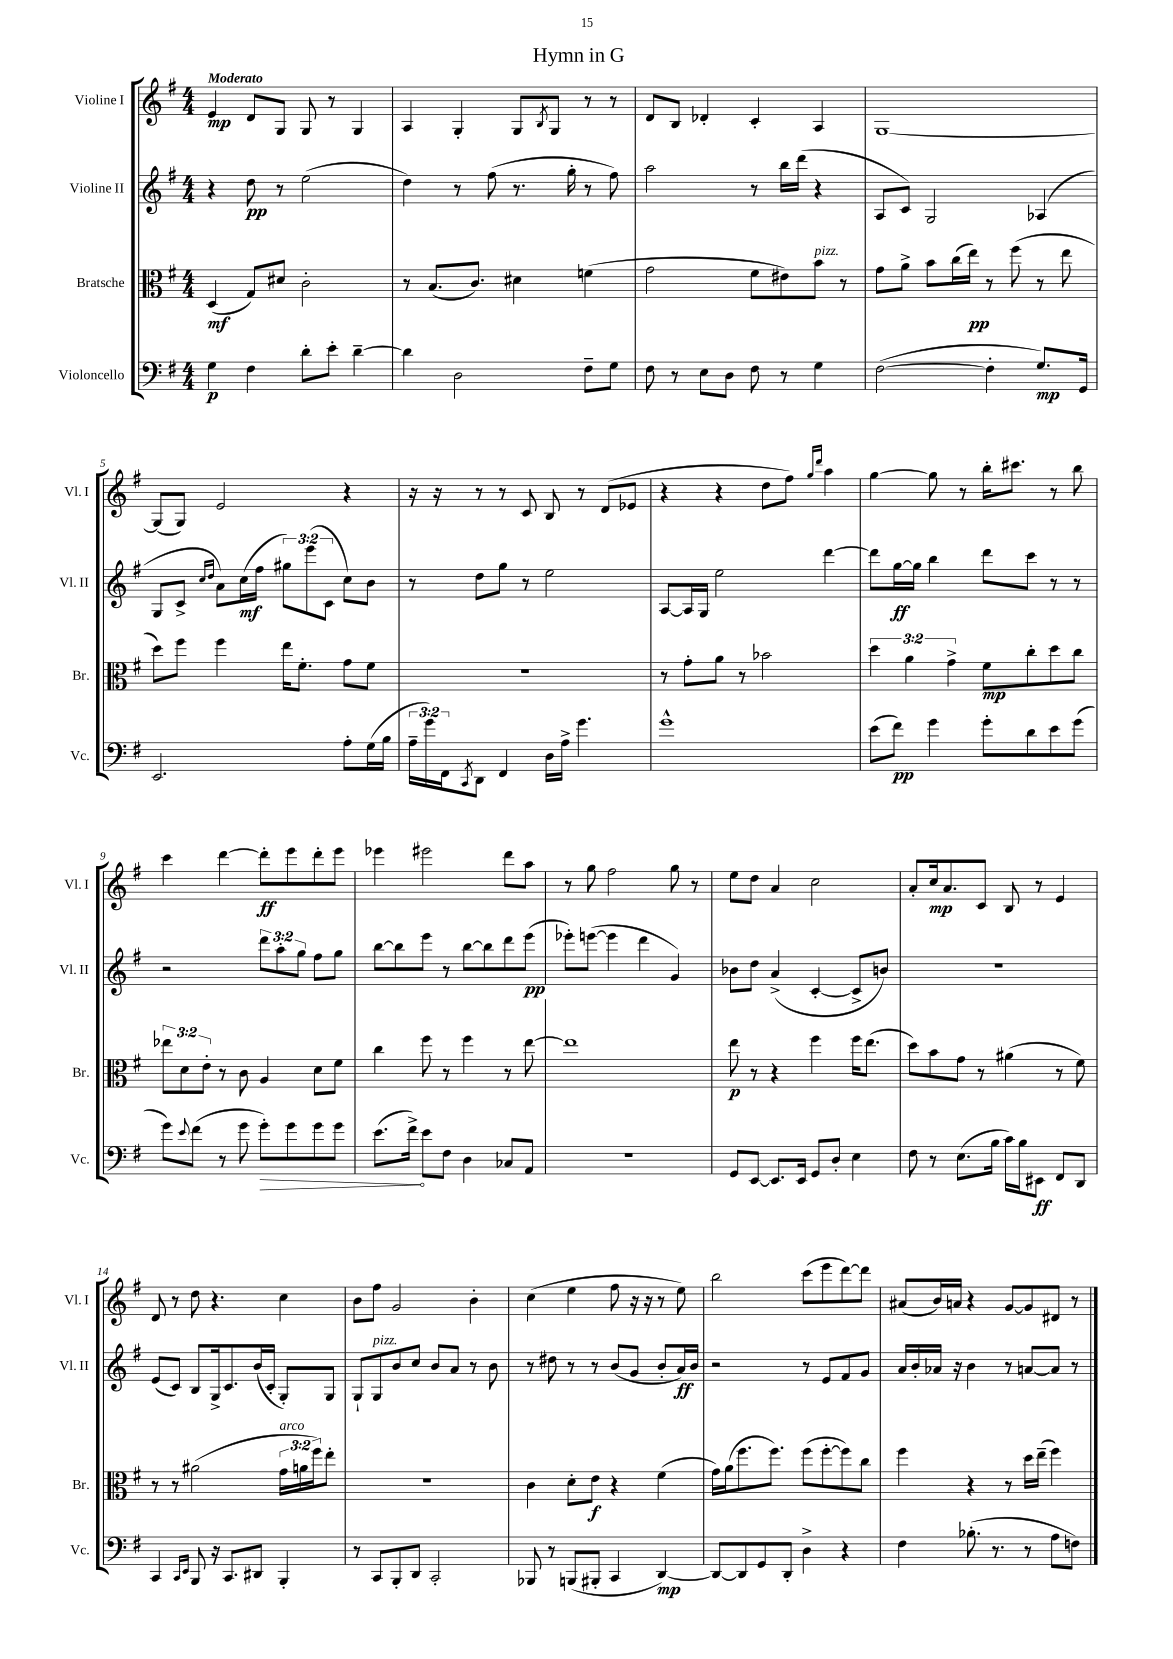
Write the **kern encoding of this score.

**kern	**kern	**kern	**kern
*staff4	*staff3	*staff2	*staff1
*clefF4	*clefC3	*clefG2	*clefG2
*k[f#]	*k[f#]	*k[f#]	*k[f#]
*M4/4	*M4/4	*M4/4	*M4/4
4G\	(4D/	4r	4e/
4F#\	8G/L)	8dd\	8d/L
.	8d#/J	8r	8G/J
8d'\L	2c'\	(2ee\	8G/
8e'\J	.	.	8r
[4d~\	.	.	4G/
=	=	=	=
4d\]	8r	4dd\)	4A/
.	(8.B/L	.	.
2D\	.	8r	4G'/
.	8.c/J)	.	.
.	.	(8ff#\	.
.	4d#\	8.r	8G/L
.	.	.	8qB/
.	.	.	8G/J
.	.	16gg'\	.
8F#~\L	(4f\	8r	8r
8G\J	.	8ff#\)	8r
=	=	=	=
8F#\	2g\	2aa\	8d/L
8r	.	.	8B/J
8E\L	.	.	4d-'/
8D\J	.	.	.
8F#\	8f#\L	8r	4c'/
8r	8e#\)	16bb\LL	.
.	.	(16ddd\JJ	.
4G\	8b\J	4r	4A/
.	8r	.	.
=	=	=	=
([2F#\	8g\L	8A/L	[1G
.	8a^\J	8c/J)	.
.	8b\L	2G/	.
.	(16cc\L	.	.
.	16ee\JJ)	.	.
4F#'\]	8r	.	.
.	(8ff#\	.	.
8.G/L)	8r	(4A-/	.
.	8ee\	.	.
16GG/Jk	.	.	.
=	=	=	=
2.EE/	8dd\L)	8G/L	(8G/]L
.	8ff#\J	8c^/J	8G/J)
.	.	16qqcc/LL	.
.	.	16qqdd/JJ	.
.	4ff#\	8a\L)	2e/
.	.	(16cc\L	.
.	.	16ff#\JJ	.
.	16ee\LK	12gg#\L)	.
.	8.f#'\J	.	.
.	.	(12eee\	.
.	.	12c\J	.
8A'\L	8g\L	8cc\L)	4r
(16G\L	8f#\J	8b\J	.
16B\JJ	.	.	.
=	=	=	=
24A~\LL	1r	8r	16r
24g\)	.	.	.
.	.	.	16r
24FF#\J	.	.	.
8qCC/	.	.	.
8DD\J	.	8dd\L	8r
4FF#/	.	8gg\J	8r
.	.	8r	8c/
16D\LL	.	2ee\	8B/
16A^\JJ	.	.	.
4.g\	.	.	8r
.	.	.	(8d/L
.	.	.	8e-/J
=	=	=	=
1g^^	8r	[8A/L	4r
.	8g'\L	16A/]L	.
.	.	16G/JJ	.
.	8a\J	2ee\	4r
.	8r	.	.
.	2b-\	.	8dd\L
.	.	.	8ff#\J)
.	.	.	16qqgg/LL
.	.	.	16qqddd/JJ
.	.	[4ddd\	4aa\
=	=	=	=
(8e\L	6dd\	8ddd\]L	[4gg\
8f#\J)	.	[16gg\L	.
.	6a\	.	.
.	.	16gg\]JJ	.
4g\	.	4bb\	8gg\]
.	6g^\	.	.
.	.	.	8r
8g'\L	8f#\L	8ddd\L	16bb'\LK
.	.	.	8.ccc#\J
8d\	8cc'\	8ccc\J	.
8e\	8dd\	8r	8r
(8g\J	8cc\J	8r	8bb\
=	=	=	=
8g\L)	12ee-\L	2r	4ccc\
.	12d\	.	.
8qqe/	.	.	.
(8f#\J	.	.	.
.	12e'\J	.	.
8r	8r	.	[4ddd\
8g\	8c\	.	.
8g'\L)	4A/	12ddd\L	8ddd'\]L
.	.	12aa'\	.
8g\	.	.	8eee\
.	.	12gg\J	.
8g\	8d\L	8ff#\L	8ddd'\
8g\J	8f#\J	8gg\J	8eee\J
=	=	=	=
(8.e\L	4cc\	[8bb\L	4eee-\
.	.	8bb\]	.
16f#^\Jk)	.	.	.
8e\L	8ff#\	8eee\J	2eee#\
8F#\J	8r	8r	.
4D\	4ff#\	[8bb\L	.
.	.	8bb\]	.
8C-/L	8r	8ddd\	8ddd\L
8AA/J	[8ee\	(8eee\J	8aa\J
=	=	=	=
1r	1ee]	8eee-'\L)	8r
.	.	([8eee\J	8gg\
.	.	4eee\]	2ff#\
.	.	4ddd\	.
.	.	4g/)	8gg\
.	.	.	8r
=	=	=	=
8GG/L	8ee\	8b-\L	8ee\L
[8EE/J	8r	8dd\J	8dd\J
8.EE/]L	4r	(4a^/	4a/
16EE/Jk	.	.	.
8GG/L	4ff#\	[4c'/	2cc\
8D'/J	.	.	.
4E\	16ff#\LK	8c^/]L	.
.	(8.ee\J	.	.
.	.	8b/J)	.
=	=	=	=
8F#\	8dd\L)	1r	8a'/L
8r	8b\	.	16cc/k
.	.	.	8.a/
(8.E\L	8g\J	.	.
.	8r	.	8c/J
16B\Jk	.	.	.
16c\LL)	(4a#\	.	8B/
16B\J	.	.	.
8EE#\J	.	.	8r
8FF#/L	8r	.	4e/
8DD/J	8f#\)	.	.
=	=	=	=
4CC/	8r	(8e/L	8d/
.	8r	8c/J)	8r
16qqCC/LL	.	.	.
16qqEE/JJ	.	.	.
8BBB/	(2a#\	8B/L	8dd\
16r	.	16G^/k	4.r
8.CC/L	.	8.c/	.
8DD#/J	.	(16b/L	.
.	.	16c'/JJ	.
4BBB'/	24g\LL	8G'/L)	4cc\
.	24a\	.	.
.	24ff#\J)	.	.
.	8ee'\J	8G/J	.
=	=	=	=
8r	1r	8G`/L	8b\L
8CC/L	.	8G/	8ff#\J
8BBB'/	.	8b/	2g/
8DD/J	.	8cc/J	.
2CC'/	.	8b/L	.
.	.	8a/J	.
.	.	8r	4b'\
.	.	8b\	.
=	=	=	=
8BBB-/	4c\	8r	(4cc\
8r	.	8dd#\	.
(8BBB/L	8d'\L	8r	4ee\
8BBB#'/J	8e\J	8r	.
4CC/	4r	(8b/L	8ff#\
.	.	8g/J	16r
.	.	.	16r
[4DD/)	(4f#\	8b'/L	8r
.	.	16a/L)	8ee\)
.	.	16b/JJ	.
=	=	=	=
8DD/_L	16g\LL)	2r	2bb\
.	(16a\J	.	.
8DD/]	8.ff#\	.	.
8GG/	.	.	.
.	8.ff#\J)	.	.
8DD'/J	.	.	.
4D^\	(8ff#\L	8r	(8ccc\L
.	[8ff#'\	8e/L	8eee\
4r	8ff#\])	8f#/	[8ddd\)
.	8cc\J	8g/J	8ddd\]J
=	=	=	=
4F#\	4ff#\	16a/LL	(8a#/L
.	.	16b'/	.
.	.	16a-/JJ	16b/L)
.	.	16r	16a/JJ
(8.B-'\	4r	4b\	4r
8.r	.	.	.
.	8r	8r	[8g/L
8r	16dd\LL	[8a/L	8g/]
.	(16ee~\JJ	.	.
8A\L	4ff#\)	8a/]J	8d#/J
8F\J)	.	8r	8r
==	==	==	==
*-	*-	*-	*-
